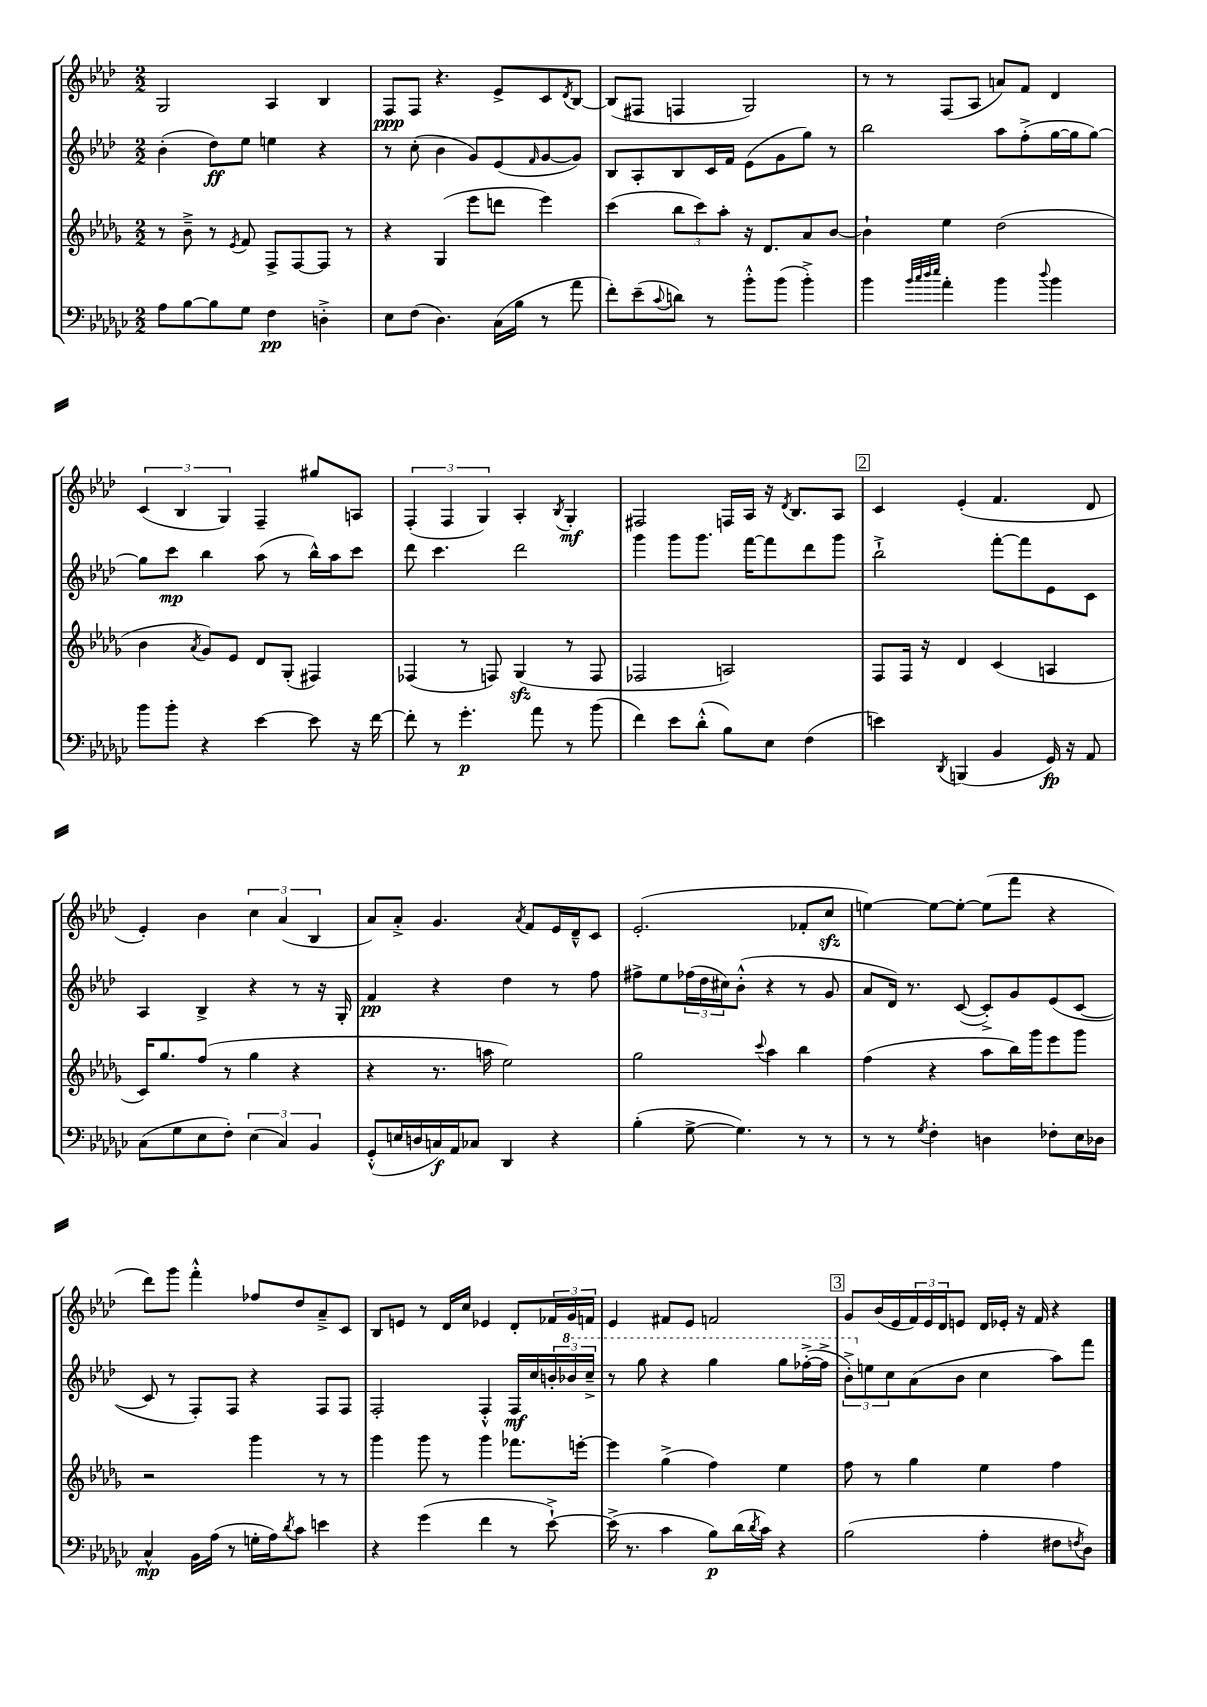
<<
\new StaffGroup <<
\new Staff = "s0" {
    \clef treble \key aes \major \numericTimeSignature \time 2/2
    g2 aes4 bes4 |
    f8\ppp f8 r4. ees'8-> c'8 \acciaccatura { des'8 } bes8~ |
    bes8( fis8 f4 g2) |
    r8 r8 f8( aes8 a'8) f'8 des'4 |
    \tuplet 3/2 { c'4( bes4 g4) } f4-- gis''8 a8 |
    \tuplet 3/2 { f4-.( f4 g4) } aes4-. \acciaccatura { bes8 } g4-.\mf |
    fis2 f16 aes16 r16 \acciaccatura { des'8 } bes8. aes8 |
    \mark \markup { \box "2" } c'4 ees'4-.( f'4. des'8 |
    ees'4-.) bes'4 \tuplet 3/2 { c''4 aes'4( bes4 } |
    aes'8) aes'8-.-> g'4. \acciaccatura { aes'8 } f'8 ees'16 des'16---^ c'8 |
    ees'2.-.( fes'8-. c''8\sfz |
    e''4~) e''8~ e''8~-. e''8( f'''8 r4 |
    des'''8) g'''8 f'''4-.-^ fes''8 des''8 aes'8---> c'8 |
    bes8 e'8 r8 des'16 c''16 ees'4 des'8-. \tuplet 3/2 { fes'16 g'16 f'16 } |
    ees'4 fis'8 ees'8 f'2 |
    \mark \markup { \box "3" } g'8 bes'16( ees'16 \tuplet 3/2 { f'16) ees'16 des'16 } e'8 des'16 ees'16-. r16 f'16 r4 \bar "|." |
}
\new Staff = "s1" {
    \clef treble \key aes \major \numericTimeSignature \time 2/2
    bes'4-.( des''8\ff) ees''8 e''4 r4 |
    r8 c''8-.( bes'4 g'8) ees'8( \grace { f'16 } g'8~ g'8) |
    bes8 aes8-. bes8 c'16 f'16 ees'8( g'8 g''8) r8 |
    bes''2 aes''8 f''8-.->( g''16~ g''16 g''8~) |
    g''8 c'''8\mp bes''4 aes''8( r8 bes''16-^) aes''16 c'''8 |
    des'''8 c'''4. des'''2 |
    g'''4 g'''8 g'''8. f'''16~ f'''8 des'''8 g'''8 |
    \mark \markup { \box "2" } bes''2-!-> f'''8~-. f'''8 ees'8 c'8 |
    aes4 bes4-> r4 r8 r16 g16-. |
    f'4\pp r4 des''4 r8 f''8 |
    fis''8-> ees''8 \tuplet 3/2 { fes''16( des''16 cis''16) } bes'8-.-^( r4 r8 g'8 |
    aes'8 des'16) r8. c'8~( c'8-.->) g'8 ees'8( c'8~ |
    c'8 r8 f8-.) f8 r4 f8 f8 |
    f2-. f4-.-^ f16\mf c''16 \tuplet 3/2 { b'16-. \ottava #1 bes''!16 c'''16---> } |
    r8 g'''8 r4 g'''4 g'''8 fes'''16~-.->( fes'''16-> |
    \mark \markup { \box "3" } \tuplet 3/2 { bes''8-.->) \ottava #0 e''8 c''8 } aes'8( bes'8 c''4 aes''8) f'''8 \bar "|." |
}
\new Staff = "s2" {
    \clef treble \key des \major \numericTimeSignature \time 2/2
    r8 bes'8---> r8 \acciaccatura { ees'8 } f'8 f8-> f8~ f8 r8 |
    r4 ges4( ees'''8 d'''8 ees'''4) |
    c'''4( \tuplet 3/2 { bes''8 c'''8) aes''8-. } r16 des'8. aes'8 bes'8~ |
    bes'4-! ees''4 des''2( |
    bes'4 \acciaccatura { aes'8 } ges'8) ees'8 des'8 ges8-.( fis4) |
    fes4( r8 f8) ges4\sfz( r8 f8 |
    fes2 a2) |
    \mark \markup { \box "2" } f8 f16 r16 des'4 c'4( a4 |
    c'16) ges''8. f''8( r8 ges''4 r4 |
    r4 r8. a''16 ees''2) |
    ges''2 \appoggiatura { c'''8 } aes''4 bes''4 |
    f''4( r4 aes''8 bes''16) ges'''16 ees'''8 ges'''8 |
    r2 ges'''4 r8 r8 |
    ges'''4 ges'''8 r8 ges'''4 fes'''8. e'''16~-. |
    e'''4 ges''4->( f''4) ees''4 |
    \mark \markup { \box "3" } f''8 r8 ges''4 ees''4 f''4 \bar "|." |
}
\new Staff = "s3" {
    \clef bass \key ges \major \numericTimeSignature \time 2/2
    aes8 bes8~ bes8 ges8 f4\pp d4-.-> |
    ees8 f8( des4.) ces16( bes16 r8 aes'8 |
    f'8-.) ees'8--( \appoggiatura { ces'8 } d'8) r8 bes'8-.-^ bes'8( bes'4-.->) |
    bes'4 \grace { bes'32 ces''32 des''32 ees''32 } aes'4-. bes'4 \appoggiatura { des''8 } bes'4 |
    bes'8 bes'8-. r4 ees'4~ ees'8 r16 f'16~ |
    f'8-. r8 ges'4.-.\p aes'8 r8 bes'8( |
    f'4) ees'8 des'8-.-^( bes8) ees8 f4( |
    \mark \markup { \box "2" } e'4) \acciaccatura { des,8 } b,,4( bes,4 ges,16\fp) r16 aes,8 |
    ces8( ges8 ees8 f8-.) \tuplet 3/2 { ees4( ces4) bes,4 } |
    ges,8-.-^( e16 d16 c16\f) aes,16 ces8 des,4 r4 |
    bes4-.( ges8~-> ges4.) r8 r8 |
    r8 r8 \acciaccatura { ges8 } f4-. d4 fes8-. ees16 des16 |
    ces4-^\mp bes,16 aes16( r8 g16-. aes16) \acciaccatura { des'8 } ces'8 e'4 |
    r4 ges'4( f'4 r8 ees'8~-!->) |
    ees'16->( r8. ces'4 bes8\p) des'16( \acciaccatura { des'8 } ces'16) r4 |
    \mark \markup { \box "3" } bes2( aes4-. fis8 \acciaccatura { f8 } des8) \bar "|." |
}
>>
>>
\layout { \context { \Score \remove "Bar_number_engraver" } }
